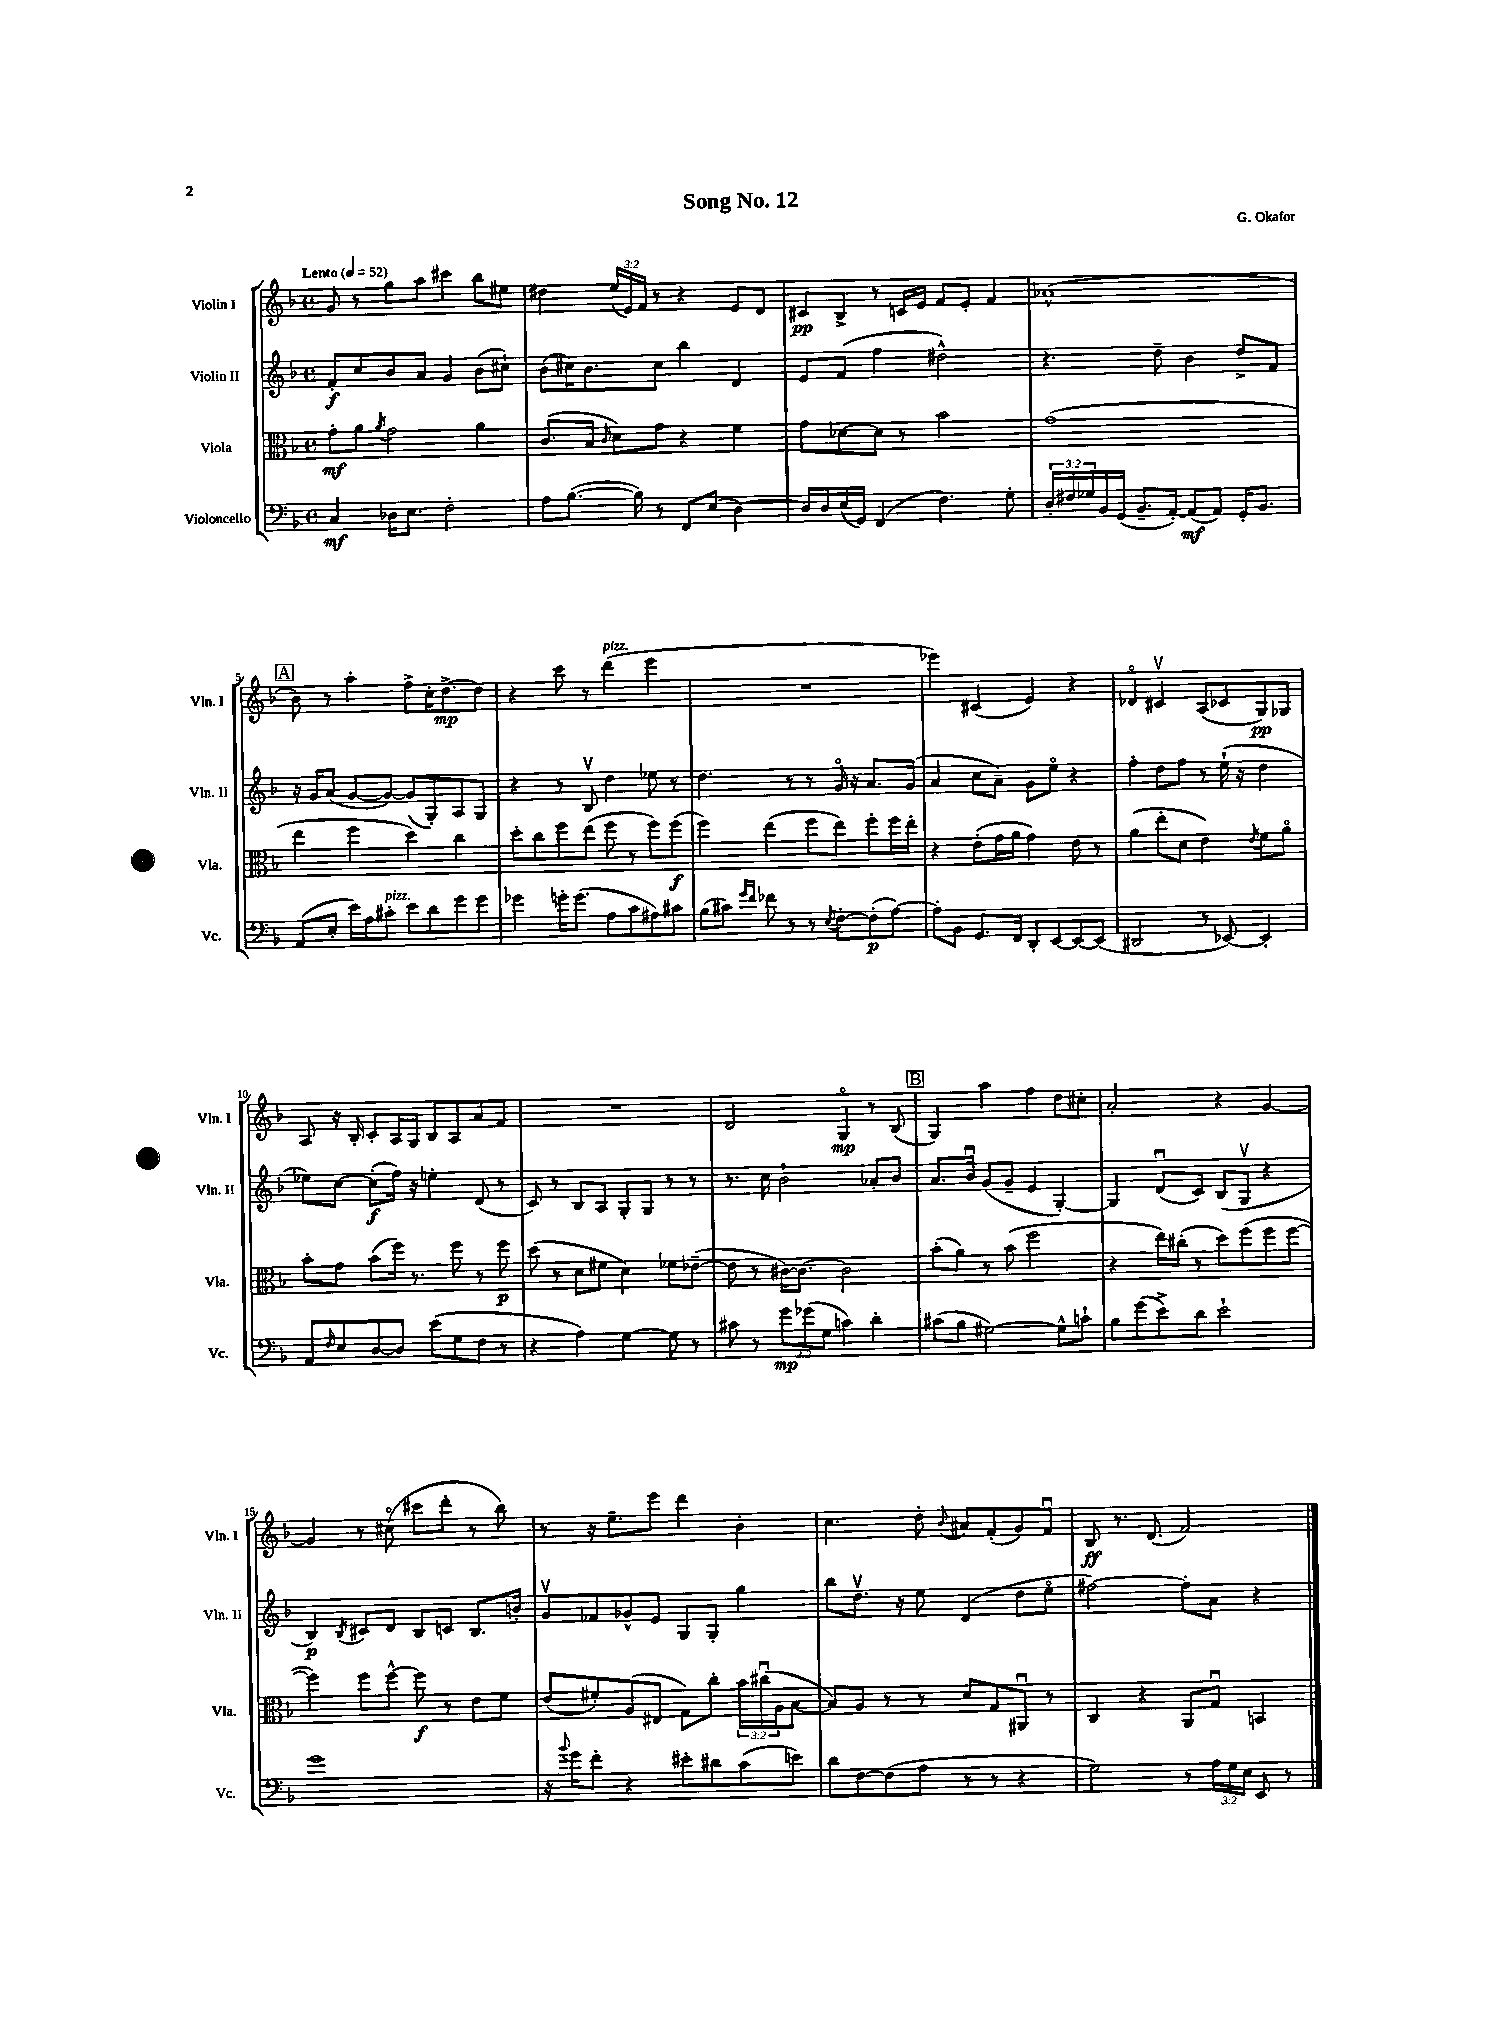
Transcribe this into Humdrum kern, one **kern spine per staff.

**kern	**kern	**kern	**kern
*staff4	*staff3	*staff2	*staff1
*clefF4	*clefC3	*clefG2	*clefG2
*k[b-]	*k[b-]	*k[b-]	*k[b-]
*M4/4	*M4/4	*M4/4	*M4/4
*met(c)	*met(c)	*met(c)	*met(c)
*MM52	*MM52	*MM52	*MM52
4C	8g'	8f'	8g
.	8a	8cc	8r
.	8qa	.	.
16D-	2g	8b-	8gg
8.E	.	.	.
.	.	8a	8aa
2F'	.	4g	4ccc#
.	4a	(8b-	8bb-
.	.	8cc#`)	8ee#
=	=	=	=
8A	(8.c	(8b-	4dd#
([8.B-	.	16cc#)	.
.	16B-	8.b-	.
.	16qqc	.	.
.	8d)	.	(24ee
.	.	.	24e)
16B-])	.	.	.
.	.	.	24f
8r	8g	8cc#	8r
8FF	4r	4bb-	4r
(8E	.	.	.
[4D)	4f	4d	8e
.	.	.	8d
=	=	=	=
16D]	8g	8e	8c#
16D	.	.	.
(16E	[8d-	(8f	8B-^
16GG)	.	.	.
(4FF	8d-]	4ff	8r
.	8r	.	16c
.	.	.	16e
4.F)	2b-	2dd#^^)	8f
.	.	.	8e'
.	.	.	4f
8G'	.	.	.
=	=	=	=
24D'	(1g	4.r	(1a-^^
24F#	.	.	.
24G-	.	.	.
16BB-	.	.	.
(16GG	.	.	.
8.BB-~	.	.	.
.	.	8dd~	.
[16AA')	.	.	.
(8AA]	.	4b-	.
8AA)	.	.	.
16GG'	.	8dd^	.
8.BB-	.	.	.
.	.	8f	.
=	=	=	=
(8AA	4ee	16r	8b-)
.	.	16g	.
8E'	.	(8a	8r
16e)	4ff	[8g	4aa'
16A	.	.	.
8c#'	.	8g_)	.
8e	4dd)	(8g]	8ff^
8d	.	8G')	16cc'
.	.	.	[8.dd^
8g	4cc	8A	.
8g	.	8G	8dd]
=	=	=	=
4g-	8dd'	4r	4r
.	8cc	.	.
16g'	8ff	8r	8ccc
(8.g	.	.	.
.	(8ee	8B-v	8r
8A	8ff	4dd	(4ddd
8c	8r	.	.
8A#)	8ff)	8ee-	4eee
8c#	(8ff	8r	.
=	=	=	=
(8B-	4ff)	4.dd	1r
8c#)	.	.	.
16qqg	.	.	.
16qqf	.	.	.
8f-	(4ee	.	.
8r	.	8r	.
8r	8ff	8r	.
8qE	.	.	.
[8F'	8ee)	16go	.
.	.	16r	.
(8F']	8ff'	8.a	.
[8A)	16ff	.	.
.	16ee'	(16g	.
=	=	=	=
8A']	4r	4a	4eee-)
8BB-	.	.	.
8.GG	(8e'	8cc	(4c#
.	16g	8a~)	.
16FF	16a	.	.
8DD'	4g)	8g	4e)
[8EE	.	8eeo	.
8EE_	8e	4r	4r
(8EE]	8r	.	.
=	=	=	=
2DD#	(4a	4ff'	4d-o
.	8ee'	8dd	4c#v
.	8d	8ff	.
8r	4e)	8r	(8A
[8EE-)	.	(16ee`	8c-
.	.	16r	.
.	8qe	.	.
4EE-']	8f	4dd	8G)
.	8ao	.	8G-
=	=	=	=
8AA	8b-'	8ee-)	8A
16qqF	.	.	.
8E	8g	[8cc	16r
.	.	.	16B-'
[8D	(8b-	(8cc']	8c'
8D]	16ff)	16ff)	16A
.	8.r	16r	16G
(8e	.	4ee'	8B-
8G	8ff	.	8A
8F	8r	(8d	8a
8r	8ff	8r	8f
=	=	=	=
4r	(8dd	8c)	1r
.	8r	8r	.
4A)	8d	8B-	.
.	8f#	8A	.
[4G	4d)	8G'	.
.	.	8G	.
8G]	8f-	8r	.
8r	([8e-~	8r	.
=	=	=	=
8c#	8e-]	8.r	2d
8r	8r	.	.
.	.	16cc	.
12g	[16c#)	2b-`	.
.	8.c#_	.	.
(12g-	.	.	.
12G	.	.	.
4c)	2c#]	.	4Go
4d'	.	8a-'	8r
.	.	8b-	(8B-
=	=	=	=
(8c#	(8b-'	8.a	4G)
8B-	8a)	.	.
.	.	16b-u	.
[2G#)	8r	(8g	4aa
.	(8b-	8g~	.
.	2ff	4e	4ff
8G#^^]	.	[4G')	8dd
8c`	.	.	8cc#'
=	=	=	=
8B-	4r	4G]	2a'
(8g	.	.	.
8e^)	16ee)	(8du	.
.	(16cc#'	.	.
8d	8r	8c)	.
2e`	8dd)	(8B-	4r
.	(8ff	8Gv	.
.	8ff	4r	[4g
.	[8ff	.	.
=	=	=	=
1g	4ff])	4B-)	4g]
.	.	8qB-	.
.	8ff	8c#	8r
.	[8ff^^	8d	(8cc#o
.	8ff]	8B-	8ccc#
.	8r	8c	8ddd'
.	8e	8.B-	8r
.	8f	.	8bb-)
.	.	16b'	.
=	=	=	=
16r	(8e	8gv	8r
8qqb-	.	.	.
16g	.	.	.
8f'	8f#')	8f-	16r
.	.	.	8.ee~
4r	(8A	8g-^^	.
.	8E#	8e	8eee
8e#'	8G)	8G	4ddd
8d#	8cc'	8G'	.
(8c	24b-	4gg	4b-'
.	(24cc#u	.	.
.	24A	.	.
8e)	[8B-	.	.
=	=	=	=
8d	8B-])	8bb-	4.cc
[8F	8A	8.ddv	.
(8F]	8r	.	.
.	.	16r	.
8A	8r	8ee	8dd'
.	.	.	8qqb-
8r	8d	(4d	8a#
8r	8G	.	(8f'
4r	8AA#u	8dd	8g)
.	8r	8eeo	8fu
=	=	=	=
2G)	4C	[2ff#)	8B-
.	.	.	8.r
.	4r	.	.
.	.	.	(8.d
8r	8AA	8ff#']	2f)
24A	8Gu	8a	.
24G	.	.	.
24E	.	.	.
8EE	4BB	4r	.
8r	.	.	.
==	==	==	==
*-	*-	*-	*-
